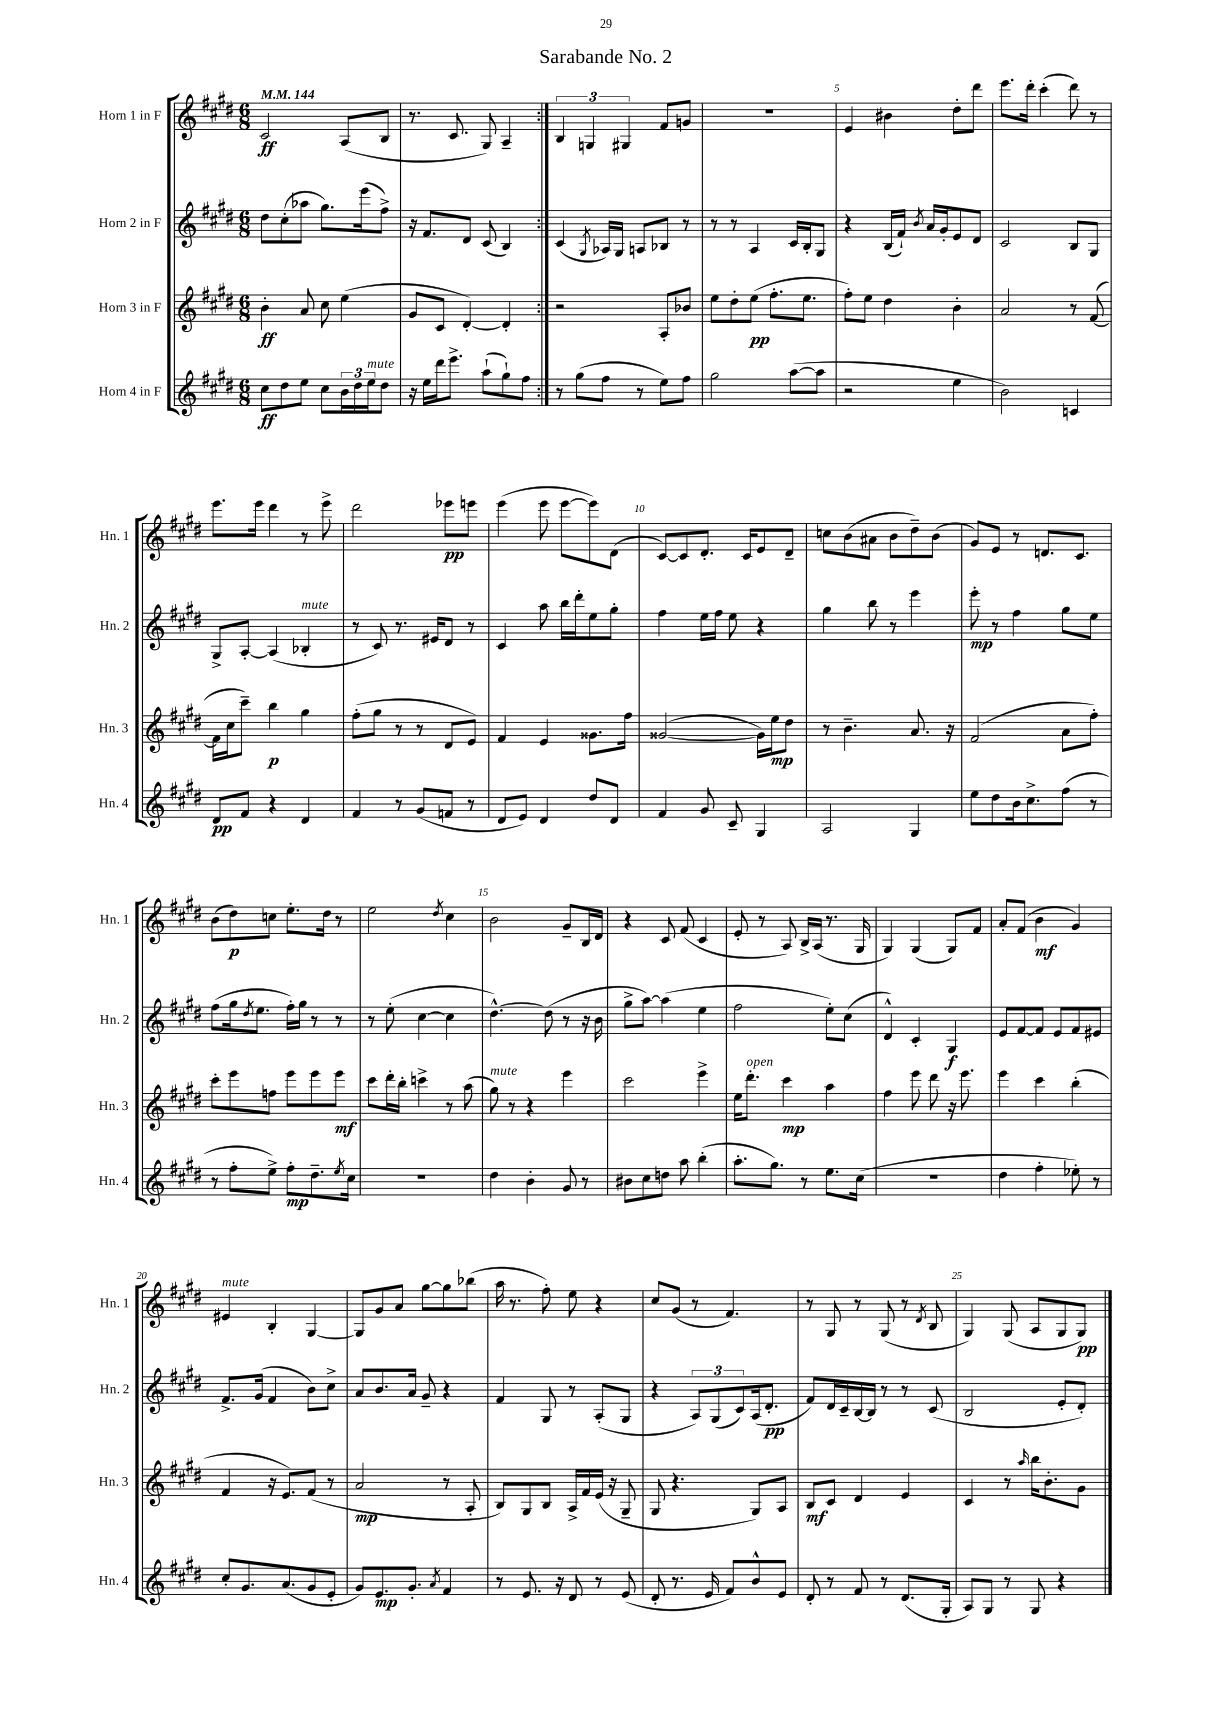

**kern	**dynam	**kern	**dynam	**kern	**dynam	**kern	**dynam
*part4	*part4	*part3	*part3	*part2	*part2	*part1	*part1
*staff4	*staff4	*staff3	*staff3	*staff2	*staff2	*staff1	*staff1
*I"Horn 4 in F	*	*I"Horn 3 in F	*	*I"Horn 2 in F	*	*I"Horn 1 in F	*
*I'Hn. 4	*	*I'Hn. 3	*	*I'Hn. 2	*	*I'Hn. 1	*
*clefG2	*	*clefG2	*	*clefG2	*	*clefG2	*
*k[f#c#g#d#]	*	*k[f#c#g#d#]	*	*k[f#c#g#d#]	*	*k[f#c#g#d#]	*
*M6/8	*	*M6/8	*	*M6/8	*	*M6/8	*
*MM144	*	*MM144	*	*MM144	*	*MM144	*
=1	=1	=1	=1	=1	=1	=1	=1
8cc#\L	ff	4b'\	ff	8dd#\L	.	2c#/	ff
8dd#\	.	.	.	(8cc#'\	.	.	.
8ee\J	.	8a/	.	8aa-X\J	.	.	.
8cc#\L	.	8cc#\	.	8.gg#\L)	.	.	.
24b\L	.	(4ee\	.	.	.	(8A/L	.
24dd#\	.	.	.	.	.	.	.
.	.	.	.	(16eee\k	.	.	.
!LO:TX:a:i:t=mute	!	!	!	!	!	!	!
24ee\J	.	.	.	.	.	.	.
8dd#\J	.	.	.	8ff#^\J)	.	8B/J	.
=2	=2	=2	=2	=2	=2	=2	=2
16r	.	8g#/L	.	16r	.	8.r	.
16ee\LL	.	.	.	8.f#/L	.	.	.
16ddd#\J	.	8c#/J	.	.	.	.	.
8.eee^\J	.	.	.	.	.	8.c#/	.
.	.	[4d#'/)	.	8d#/J	.	.	.
(8aa`\L	.	.	.	(8c#/	.	8G#/)	.
8gg#`\)	.	4d#'/]	.	4B/)	.	4A~/	.
8ff#\J	.	.	.	.	.	.	.
=3:|!	=3:|!	=3:|!	=3:|!	=3:|!	=3:|!	=3:|!	=3:|!
8r	.	2r	.	(4c#/	.	6B/	.
(8gg#\L	.	.	.	.	.	.	.
.	.	.	.	.	.	6Gn/	.
.	.	.	.	8qG#/	.	.	.
8ff#\J	.	.	.	16A-X/LL)	.	.	.
.	.	.	.	16G#/JJ	.	.	.
.	.	.	.	.	.	6G#X/	.
8r	.	.	.	8An/L	.	.	.
8ee\L)	.	8A'/L	.	8B-X/J	.	8f#/L	.
8ff#\J	.	8b-X/J	.	8r	.	8gn/J	.
=4	=4	=4	=4	=4	=4	=4	=4
2gg#\	.	8ee\L	.	8r	.	2.r	.
.	.	8dd#'\	.	8r	.	.	.
.	.	(8ee\J	pp	4A/	.	.	.
.	.	8.ff#'\L	.	.	.	.	.
([8aa\L	.	.	.	16c#/LL	.	.	.
.	.	8.ee\J	.	16B'/J	.	.	.
8aa\J]	.	.	.	8G#/J	.	.	.
=5	=5	=5	=5	=5	=5	=5	=5
2r	.	8ff#'\L)	.	4r	.	4e/	.
.	.	8ee\J	.	.	.	.	.
.	.	4dd#\	.	(16B/LL	.	4b#X\	.
.	.	.	.	16f#`/JJ)	.	.	.
.	.	.	.	8qb/	.	.	.
.	.	.	.	16a/LL	.	.	.
.	.	.	.	16g#'/J	.	.	.
4ee\	.	4b'\	.	8e/	.	8dd#'\L	.
.	.	.	.	8d#/J	.	8ddd#\J	.
=6	=6	=6	=6	=6	=6	=6	=6
2b\)	.	2a/	.	2c#/	.	8.eee\L	.
.	.	.	.	.	.	16ddd#'\Jk	.
.	.	.	.	.	.	(4ccc#'\	.
4cn/	.	8r	.	8B/L	.	8ddd#\)	.
.	.	([8f#/	.	8G#/J	.	8r	.
!!LO:LB:g=z
=7	=7	=7	=7	=7	=7	=7	=7
8d#/L	pp	16f#\LL]	.	8G#^/L	.	8.eee\L	.
.	.	16cc#\J	.	.	.	.	.
8f#/J	.	8ccc#~\J)	.	[8A'/J	.	.	.
.	.	.	.	.	.	16eee\Jk	.
4r	.	4bb\	p	(4A/]	.	4ddd#\	.
!	!	!	!	!LO:TX:a:i:t=mute	!	!	!
4d#/	.	4gg#\	.	4B-X'/	.	8r	.
.	.	.	.	.	.	8eee^\	.
=8	=8	=8	=8	=8	=8	=8	=8
4f#/	.	(8ff#'\L	.	8r	.	2ddd#\	.
.	.	8gg#\J	.	8c#/)	.	.	.
8r	.	8r	.	8.r	.	.	.
(8g#/L	.	8r	.	.	.	.	.
.	.	.	.	16e#X/KL	.	.	.
8fn/J	.	8d#/L	.	8d#/J	.	8eee-X\L	pp
8r	.	8e/J)	.	8r	.	8eeen\J	.
=9	=9	=9	=9	=9	=9	=9	=9
8d#/L	.	4f#/	.	4c#/	.	(4eee\	.
8e/J)	.	.	.	.	.	.	.
4d#/	.	4e/	.	8aa\	.	8eee\	.
.	.	.	.	16bb\LL	.	[8eee\L	.
.	.	.	.	16ddd#'\J	.	.	.
8dd#/L	.	8.g##X\L	.	8ee\	.	8eee\])	.
8d#/J	.	.	.	8gg#'\J	.	(8d#\J	.
.	.	16ff#\Jk	.	.	.	.	.
=10	=10	=10	=10	=10	=10	=10	=10
4f#/	.	([2g##X/	.	4ff#\	.	[8c#/L)	.
.	.	.	.	.	.	8c#/]	.
8g#/	.	.	.	16ee\LL	.	8.d#'/J	.
.	.	.	.	16ff#\JJ	.	.	.
8c#~/	.	.	.	8ee\	.	.	.
.	.	.	.	.	.	16c#/KL	.
4G#/	.	16g##\LL])	.	4r	.	8e/	.
.	.	16ee\J	mp	.	.	.	.
.	.	8dd#\J	.	.	.	8d#~/J	.
=11	=11	=11	=11	=11	=11	=11	=11
2A/	.	8r	.	4gg#\	.	8ccn\L	.
.	.	4.b~\	.	.	.	(8b\	.
.	.	.	.	8bb\	.	8a#X\J	.
.	.	.	.	8r	.	8b\L	.
4G#/	.	8.a/	.	4eee\	.	8dd#~\)	.
.	.	.	.	.	.	(8b\J	.
.	.	16r	.	.	.	.	.
=12	=12	=12	=12	=12	=12	=12	=12
8ee\L	.	(2f#/	.	8eee'\	mp	8g#/L)	.
8dd#\	.	.	.	8r	.	8e/J	.
16b\k	.	.	.	4ff#\	.	8r	.
8.cc#^\	.	.	.	.	.	.	.
.	.	.	.	.	.	8.dn/L	.
(8ff#\J	.	8a\L	.	8gg#\L	.	.	.
.	.	.	.	.	.	8.c#/J	.
8r	.	8ff#'\J)	.	8ee\J	.	.	.
!!LO:LB:g=z
=13	=13	=13	=13	=13	=13	=13	=13
8r	.	8ccc#'\L	.	(8ff#\L	.	(8b\L	.
8ff#'\L	.	8eee\	.	16gg#\k	.	8dd#\)	p
.	.	.	.	8qdd#/	.	.	.
.	.	.	.	8.ee\J	.	.	.
8ee^\J)	.	8ffn\J	.	.	.	8ccn\J	.
8ff#'\L	mp	8eee\L	.	16ff#'\LL)	.	8.ee'\L	.
.	.	.	.	16gg#\JJ	.	.	.
8.dd#~\	.	8eee\	.	8r	.	.	.
.	.	.	.	.	.	16dd#\Jk	.
.	.	8eee\J	mf	8r	.	8r	.
8qee/	.	.	.	.	.	.	.
16cc#\Jk	.	.	.	.	.	.	.
=14	=14	=14	=14	=14	=14	=14	=14
2.r	.	8ccc#\L	.	8r	.	2ee\	.
.	.	16ddd#'\L	.	(8ee'\	.	.	.
.	.	16bb'\JJ	.	.	.	.	.
.	.	4cccn^\	.	[4cc#\	.	.	.
.	.	.	.	.	.	8qdd#/	.
.	.	8r	.	4cc#\]	.	4cc#\	.
.	.	(8aa\	.	.	.	.	.
=15	=15	=15	=15	=15	=15	=15	=15
!	!	!LO:TX:a:i:t=mute	!	!	!	!	!
4dd#\	.	8gg#\)	.	[4.dd#^^\)	.	2b\	.
.	.	8r	.	.	.	.	.
4b'\	.	4r	.	.	.	.	.
.	.	.	.	(8dd#\]	.	.	.
8g#/	.	4eee\	.	8r	.	8g#~/L	.
8r	.	.	.	16r	.	16B/L	.
.	.	.	.	16b\	.	16d#/JJ	.
=16	=16	=16	=16	=16	=16	=16	=16
8b#X\L	.	2ccc#\	.	8gg#^\L	.	4r	.
8cc#\	.	.	.	[8aa\J)	.	.	.
8ddn\J	.	.	.	(4aa\]	.	8c#/	.
8aa\	.	.	.	.	.	(8f#/	.
(4bb'\	.	4eee^\	.	4ee\	.	4c#/	.
=17	=17	=17	=17	=17	=17	=17	=17
8.aa'\L	.	16ee\KL	.	2ff#\	.	8e'/	.
!	!	!LO:TX:a:i:t=open	!	!	!	!	!
.	.	8.ddd#'\J	.	.	.	.	.
.	.	.	.	.	.	8r	.
8.gg#\J)	.	.	.	.	.	.	.
.	.	4ccc#\	mp	.	.	8A/)	.
8r	.	.	.	.	.	16B^/LL	.
.	.	.	.	.	.	(16A/JJ	.
8.ee\L	.	4aa\	.	8ee'\L)	.	8.r	.
.	.	.	.	(8cc#\J	.	.	.
(16cc#\Jk	.	.	.	.	.	16G#/	.
=18	=18	=18	=18	=18	=18	=18	=18
2.r	.	4ff#\	.	4d#^^/)	.	4G#/)	.
.	.	8eee\	.	4c#'/	.	(4G#/	.
.	.	8ddd#\	.	.	.	.	.
.	.	16r	.	4G#/	f	8G#/L)	.
.	.	8.eee\	.	.	.	.	.
.	.	.	.	.	.	8f#/J	.
=19	=19	=19	=19	=19	=19	=19	=19
4dd#\	.	4eee\	.	8e/L	.	8a'/L	.
.	.	.	.	[8f#/	.	(8f#/J	.
4ff#'\	.	4ccc#\	.	8f#/J]	.	4b\	mf
.	.	.	.	8e/L	.	.	.
8ee-X'\)	.	(4bb'\	.	8f#/	.	4g#/)	.
8r	.	.	.	8e#X/J	.	.	.
!!LO:LB:g=z
=20	=20	=20	=20	=20	=20	=20	=20
!	!	!	!	!	!	!LO:TX:a:i:t=mute	!
8cc#'/L	.	4f#/	.	8.f#^/L	.	4e#X/	.
8.g#/	.	.	.	.	.	.	.
.	.	.	.	(16g#/Jk	.	.	.
.	.	16r	.	4f#/	.	4B'/	.
(8.a/	.	8.e/L)	.	.	.	.	.
8g#/	.	(8f#/J	.	8b\L)	.	[4G#/	.
8e'/J	.	8r	.	8cc#^\J	.	.	.
=21	=21	=21	=21	=21	=21	=21	=21
8g#/L)	.	2a/	mp	8a/L	.	8G#/L]	.
8.e/	mp	.	.	8.b/	.	8g#/	.
.	.	.	.	.	.	8a/J	.
8.g#'/J	.	.	.	16a/Jk	.	.	.
.	.	.	.	8g#~/	.	[8gg#\L	.
8qa/	.	.	.	.	.	.	.
4f#/	.	8r	.	4r	.	8gg#\]	.
.	.	8A'/	.	.	.	(8bb-X\J	.
=22	=22	=22	=22	=22	=22	=22	=22
8r	.	8B/L)	.	4f#/	.	16aa\	.
.	.	.	.	.	.	8.r	.
8.e/	.	8G#/	.	.	.	.	.
.	.	8B/J	.	8G#/	.	8ff#'\)	.
16r	.	.	.	.	.	.	.
8d#/	.	16A^/LL	.	8r	.	8ee\	.
.	.	16f#/	.	.	.	.	.
8r	.	(16e/JJ	.	(8A'/L	.	4r	.
.	.	16r	.	.	.	.	.
(8e/	.	8G#~/	.	8G#/J	.	.	.
=23	=23	=23	=23	=23	=23	=23	=23
8d#'/	.	8G#/	.	4r	.	8cc#/L	.
8.r	.	4.r	.	.	.	(8g#/J	.
.	.	.	.	12A/L)	.	8r	.
16e/	.	.	.	.	.	.	.
.	.	.	.	(12G#/	.	.	.
8f#/L)	.	.	.	.	.	4.f#/)	.
.	.	.	.	12c#/)	.	.	.
8b^^/	.	8G#/L)	.	(16A/k	.	.	.
.	.	.	.	8.d#'/J	pp	.	.
8e/J	.	8A/J	.	.	.	.	.
=24	=24	=24	=24	=24	=24	=24	=24
8d#'/	.	8B/L	mf	8f#/L)	.	8r	.
8r	.	8c#/J	.	16d#/L	.	8G#/	.
.	.	.	.	16c#~/	.	.	.
8f#/	.	4d#/	.	[16B/	.	8r	.
.	.	.	.	16B/JJ]	.	.	.
8r	.	.	.	8r	.	(8G#/	.
(8.d#/L	.	4e/	.	8r	.	8r	.
.	.	.	.	.	.	8qd#/	.
.	.	.	.	(8c#/	.	8B/	.
16G#'/Jk	.	.	.	.	.	.	.
=25	=25	=25	=25	=25	=25	=25	=25
8A/L)	.	4c#/	.	2B/	.	4G#/)	.
8G#/J	.	.	.	.	.	.	.
8r	.	8r	.	.	.	(8G#/	.
.	.	16qqaa/	.	.	.	.	.
8G#/	.	16bb\KL	.	.	.	8A/L	.
.	.	8.b'\	.	.	.	.	.
4r	.	.	.	8e'/L	.	8G#/	.
.	.	8g#\J	.	8d#'/J)	.	8G#/J)	pp
==	==	==	==	==	==	==	==
*-	*-	*-	*-	*-	*-	*-	*-
